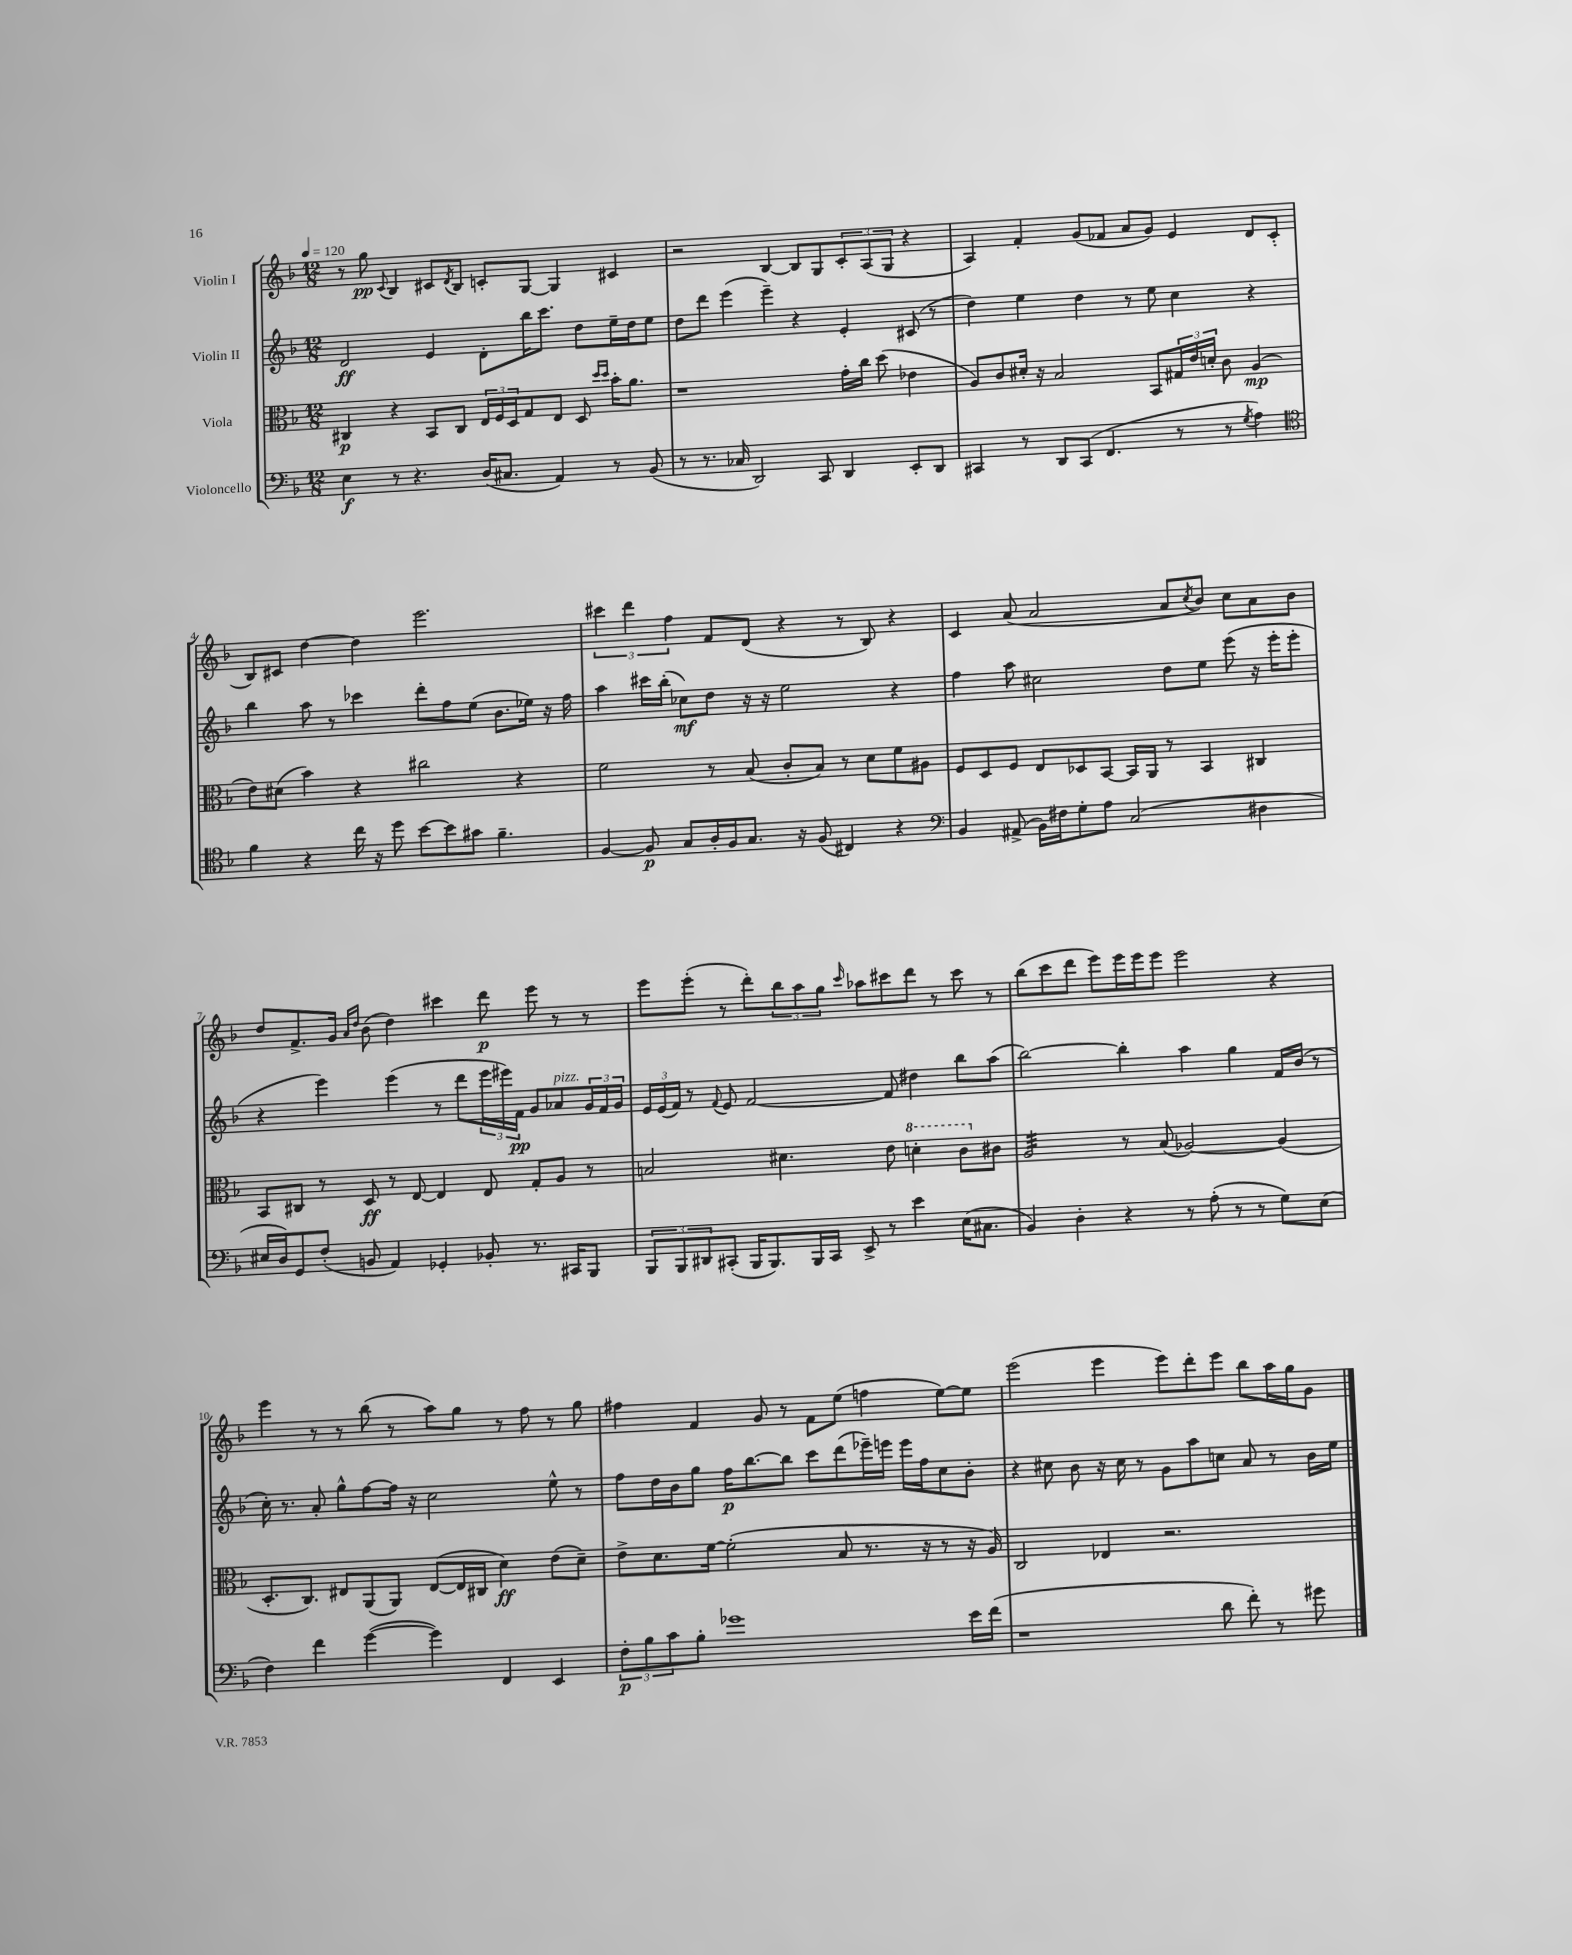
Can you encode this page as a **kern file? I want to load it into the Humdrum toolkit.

**kern	**kern	**kern	**kern
*staff4	*staff3	*staff2	*staff1
*clefF4	*clefC3	*clefG2	*clefG2
*k[b-]	*k[b-]	*k[b-]	*k[b-]
*M12/8	*M12/8	*M12/8	*M12/8
*MM120	*MM120	*MM120	*MM120
4E\	4C#/	2d/	8r
.	.	.	8gg\
.	.	.	8qqc/
8r	4r	.	4B-/
4.r	.	.	.
.	8BB-/L	4e/	8c#/L
.	.	.	8qd/
.	8C#/J	.	8B-/J
(16D/LK	24E/LL	8d'\L	8c'/L
.	24F/	.	.
8.C#/J	.	.	.
.	24D/J	.	.
.	8G/	16bb-\K	[8G/J
.	.	8.ccc\J	.
4AA/)	8E/J	.	4G/]
.	8D/	8dd\L	.
.	16qqdd/LL	.	.
.	16qqdd/JJ	.	.
8r	16b-'\LK	16ee~\L	4c#/
.	8.a\J	16dd\J	.
(8BB-/	.	8ee\J	.
=	=	=	=
8r	1r	8dd\L	2r
8.r	.	8ddd\J	.
.	.	(4eee\	.
16C-/	.	.	.
2DD/)	.	.	.
.	.	4eee~\)	[4B-/
.	.	4r	8B-/]L
8CC/	.	.	8G/
4DD/	16g'\LL	4e'/	12c'/
.	16cc\JJ	.	.
.	.	.	(12A/
.	(8dd\	.	.
.	.	.	12G/J
8EE'/L	4e-\	(8c#/	4r
8DD/J	.	8r	.
=	=	=	=
4CC#/	8A/L)	4dd\)	4A/)
.	8c/	.	.
8r	16d#'/Jk	4ee\	4f'/
.	16r	.	.
8DD/L	2B-/	.	.
(8CC#/J	.	4dd\	(8g/L
4.FF/	.	.	8f-/J
.	.	8r	8a/L
.	8BB-/L	8ee\	8g/J)
8r	24G#/L	4cc\	4e/
.	24e/	.	.
.	24d'/JJ	.	.
8r	8c\	.	.
8qG/	.	.	.
4A\)	(4A/	4r	8d/L
.	.	.	(8c'/J
=	=	=	=
*clefC4	*	*	*
4f\	8e\L)	4bb-\	8B-/L)
.	(8d#\J	.	8c#/J
4r	4b-\)	8aa\	[4dd\
.	.	8r	.
16cc\	4r	4ccc-\	4dd\]
16r	.	.	.
8dd\	.	.	.
[8b-\L	2cc#\	8ddd'\L	2.eee\
8b-\]	.	8ff\	.
8g#\J	.	(8ee\J	.
4.f~\	.	8.b-\L	.
.	4r	.	.
.	.	16ee-\Jk)	.
.	.	16r	.
.	.	16ff\	.
=	=	=	=
[4F/	2f\	4aa\	6ccc#\
.	.	.	6ddd\
8F/]	.	16ccc#\LL	.
.	.	(16bb-'\JJ	.
.	.	.	6ff\
8G/L	.	8cc-\L)	.
16A'/L	8r	8dd\J	8f/L
16F/J	.	.	.
8.G/J	(8B-/	16r	(8d/J
.	.	16r	.
.	8c'/L	2ee\	4r
16r	.	.	.
(8F/	8B-/J)	.	.
4C#/)	8r	.	8r
.	8d\L	.	8B-/)
4r	8f\	4r	4r
.	8A#\J	.	.
=	=	=	=
*clefF4	*	*	*
4BB-/	8F/L	4ff\	4c/
.	8D/	.	.
(8AA#^/	8F/J	8aa\	(8a/
16BB-\LL)	8E/L	2cc#\	2a/
16F#\J	.	.	.
8G'\	8D-/	.	.
8A\J	[8BB-/J	.	.
(2C/	16BB-/]LL	.	.
.	16AA/JJ	.	.
.	8r	8dd\L	8a/L
.	.	.	8qcc/
.	4BB-/	8ee\J	8b-/J)
.	.	(8eee\	8cc\L
4D#\	4C#/	16r	8a\
.	.	16eee'\LK	.
.	.	8eee'\J	8b-\J
=	=	=	=
16E#/LL	8BB-/L	4r	8dd/L
16D/J)	.	.	.
8GG/	8C#/J	.	8.f^/
(8F'/J	8r	4eee\)	.
.	.	.	16g/Jk
.	.	.	16qqa/LL
.	.	.	16qqdd/JJ
8BB/	8D/	.	(8b-\
4AA/)	8r	(4eee\	4dd\)
.	[8E/	.	.
4GG-'/	4E/]	8r	4ccc#\
.	.	8ddd\L	.
8BB-'/	8E/	24eee\L	8ddd\
.	.	24eee#\)	.
.	.	24f\JJ	.
8.r	8G'/L	8g/L	8eee\
.	8A/J	8a-/	8r
16CC#/LK	.	.	.
8BBB-/J	8r	24g/L	8r
.	.	24f/	.
.	.	24g/JJ	.
=	=	=	=
12BBB-/L	2B/	24e/LL	8eee\L
.	.	(24e/	.
12BBB-/	.	24f/JJ)	.
.	.	8r	(8eee'\J
12DD#/	.	.	.
.	.	8qqf/	.
(8CC#'/J	.	8e/	8r
16BBB-/LK	.	[2f/	8ddd'\L)
8.BBB-/)	.	.	.
.	4.d#\	.	12bb-\
.	.	.	12aa\
16BBB-/L	.	.	.
.	.	.	12gg\J
16CC#/JJ	.	.	.
.	.	.	16qqccc/
8EE^/	.	.	8aa-\L
8r	8e\	8f/]	8ccc#\
4e\	4dd'\	4dd#\	8ddd\J
.	.	.	8r
(16E\LK	8cc\L	8bb-\L	8ccc#\
8.C#\J	.	.	.
.	8c#\J	(8aa\J	8r
=	=	=	=
4BB-/)	2A/	[2bb-\)	(8bb-\L
.	.	.	8ccc\
4D'\	.	.	8ddd\J
.	.	.	8eee\L)
4r	8r	4bb-'\]	16eee\L
.	.	.	16eee\J
.	(8B-/	.	8eee\J
8r	[2A-/)	4aa\	2eee\
(8A'\	.	.	.
8r	.	4gg\	.
8r	.	.	.
8G\L)	(4A-/]	16f/LL	4r
.	.	(16b-/JJ	.
(8E\J	.	8r	.
=	=	=	=
4F\)	8.D'/L	16cc'\)	4eee\
.	.	8.r	.
.	8.C/J)	.	.
4f\	.	8a'/	8r
.	8E#/L	8gg^^\L	8r
([4g\	(8AA/	[8ff\	(8bb-\
.	8AA/J)	16ff\]Jk	8r
.	.	16r	.
4g\])	([8E#/L	2cc\	8aa\L)
.	16E#/]L	.	8gg\J
.	16C#/JJ	.	.
4FF/	4d\)	.	8r
.	.	.	8ff\
4EE/	(8e\L	8ee^^\	8r
.	8d~\J)	8r	8gg\
=	=	=	=
12F'\L	8e^\L	8ff\L	4ff#\
12B-\	.	.	.
.	8.d\	16dd\L	.
12c\	.	.	.
.	.	16b-\J	.
8B-'\J	.	8gg\J	4f/
.	[16f\Jk	.	.
1g-	(2f'\]	16ff\LK	.
.	.	[8.bb-\	.
.	.	.	8g/
.	.	8bb-\]J	8r
.	.	8ccc\L	8f\L
.	8B-/	(8ddd\	(8ee\J
.	8.r	16eee-~\L)	4ff\
.	.	16eee\JJ	.
.	.	16eee\LL	.
.	16r	16ff\J	.
.	8r	8cc\	[8ee\L)
16e\LL	16r	8b-'\J	8ee\]J
(16f\JJ	16A/)	.	.
=	=	=	=
1r	2C/	4r	(2eee\
.	.	8cc#\	.
.	.	8b-\	.
.	4E-/	16r	4eee\
.	.	16cc#\	.
.	.	8r	.
.	2.r	8g\L	8eee\L)
.	.	8aa\	8ddd'\
8d\	.	8cc\J	8eee\J
8f'\)	.	8a/	8bb-\L
8r	.	8r	16aa\L
.	.	.	16gg\J
8g#\	.	16b-\LL	8g\J
.	.	16ee\JJ	.
==	==	==	==
*-	*-	*-	*-
